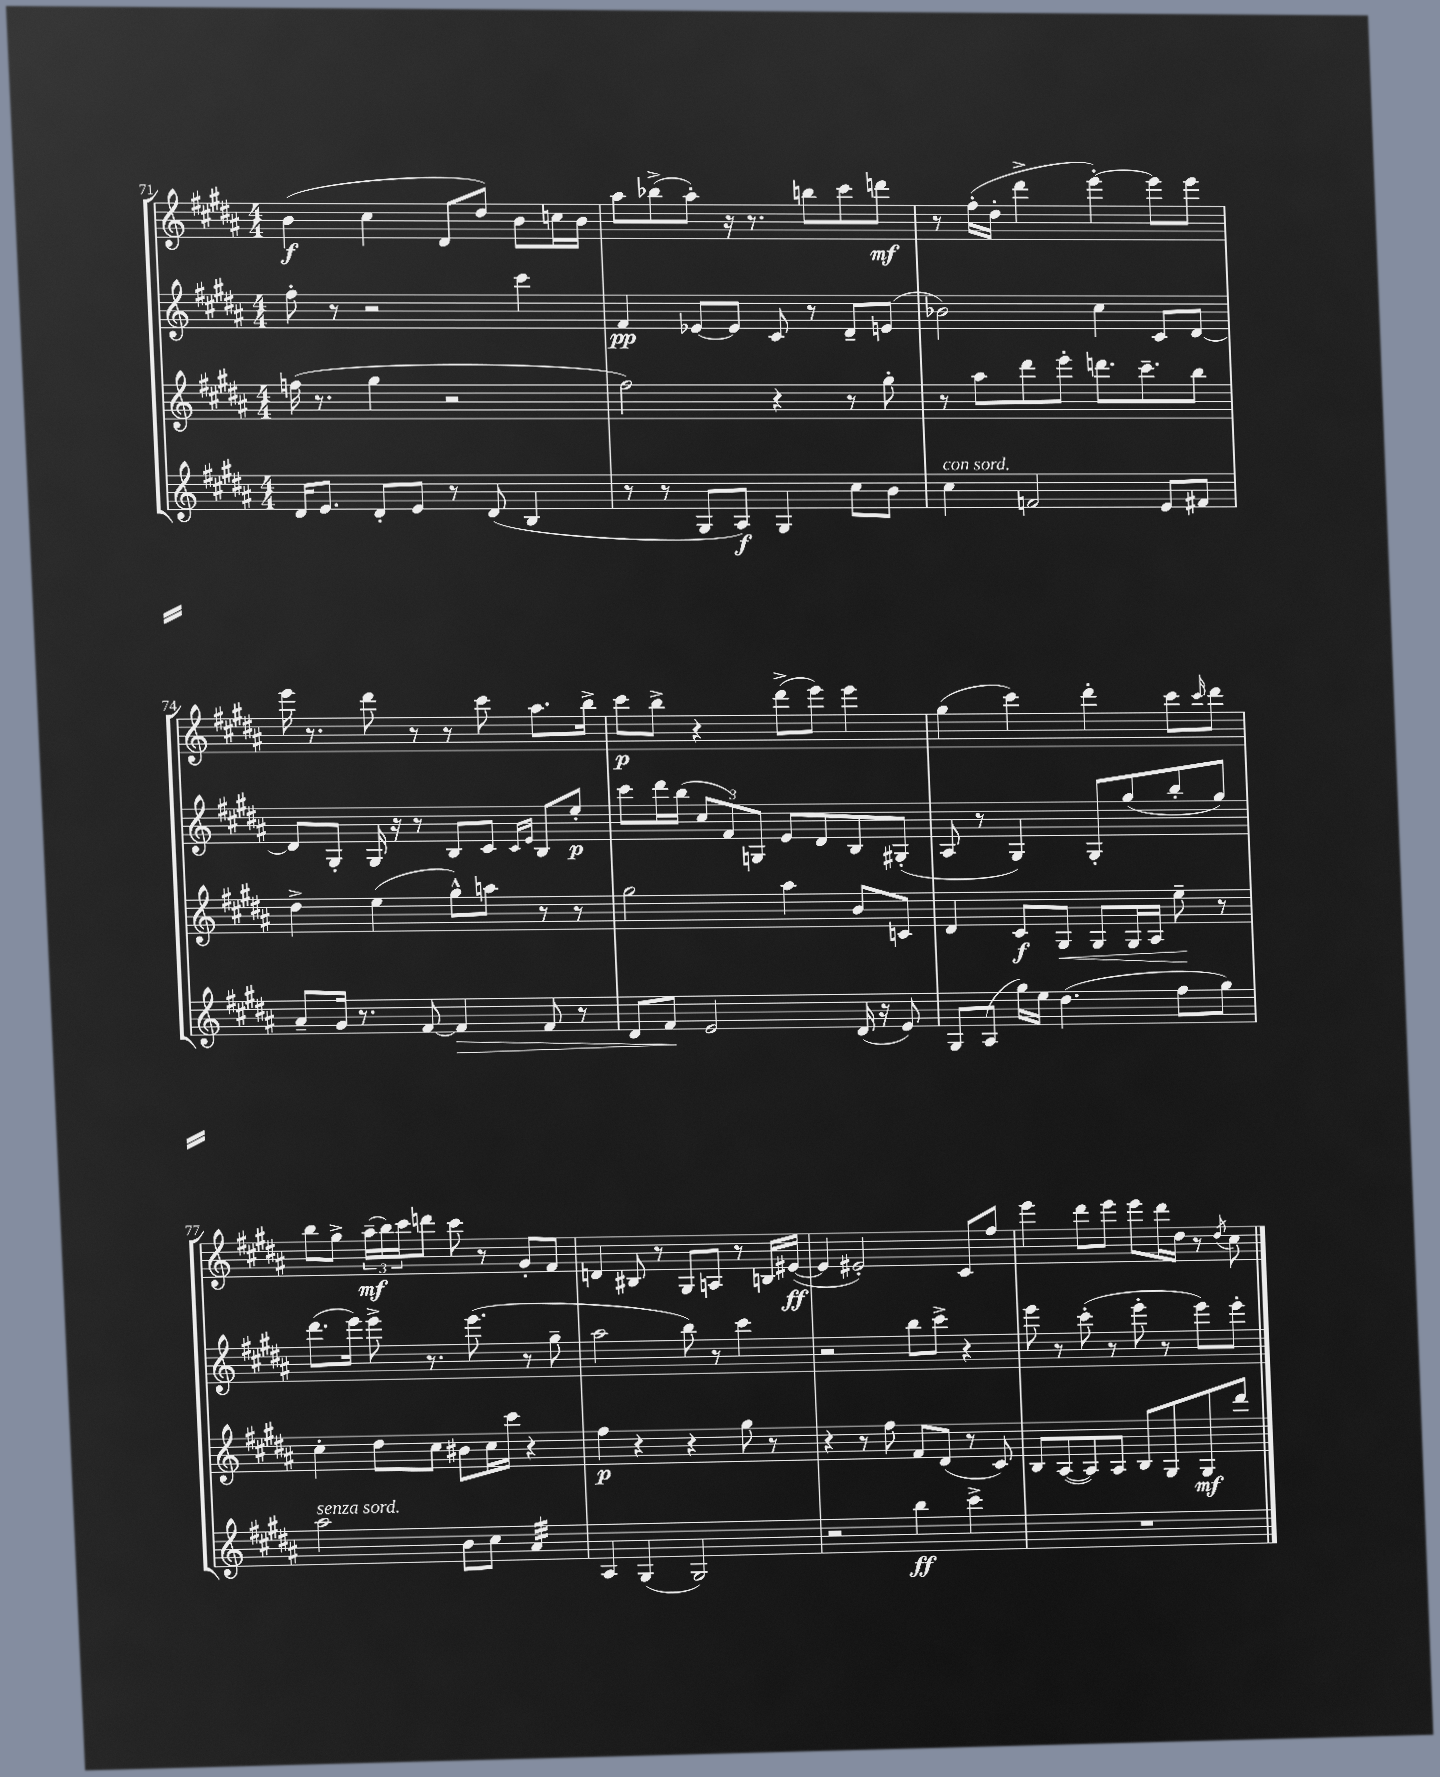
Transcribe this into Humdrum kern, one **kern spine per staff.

**kern	**kern	**kern	**kern
*staff4	*staff3	*staff2	*staff1
*clefG2	*clefG2	*clefG2	*clefG2
*k[f#c#g#d#a#]	*k[f#c#g#d#a#]	*k[f#c#g#d#a#]	*k[f#c#g#d#a#]
*M4/4	*M4/4	*M4/4	*M4/4
16d#/LK	(16ff\	8ff#'\	(4b\
8.e/J	8.r	.	.
.	.	8r	.
8d#'/L	4gg#\	2r	4cc#\
8e/J	.	.	.
8r	2r	.	8d#/L
(8d#/	.	.	8dd#/J)
4B/	.	4ccc#\	8b\L
.	.	.	16cc\L
.	.	.	16b\JJ
=	=	=	=
8r	2ff#\)	4f#/	8aa#\L
8r	.	.	(8bb-^\
8G#/L	.	[8e-/L	8aa#'\J)
8A#/J)	.	8e-/]J	16r
.	.	.	8.r
4G#/	4r	8c#/	.
.	.	8r	8bb\L
8cc#\L	8r	8d#~/L	8ccc#\
8b\J	8gg#'\	(8e/J	8ddd\J
=	=	=	=
4cc#\	8r	2b-\)	8r
.	8aa#\L	.	(16ff#'\LL
.	.	.	16dd#'\JJ
2f/	8ddd#\	.	4ddd#^\
.	8eee'\J	.	.
.	8.ddd\L	4cc#\	[4eee'\)
.	8.ccc#~\	.	.
8e/L	.	8c#/L	8eee\]L
8f#/J	8bb\J	[8d#/J	8eee\J
=	=	=	=
8a#~/L	4dd#^\	8d#/]L	16eee\
.	.	.	8.r
16g#/Jk	.	8G#'/J	.
8.r	.	.	.
.	(4ee\	16G#/	8ddd#\
.	.	16r	.
[8f#/	.	8r	8r
4f#/]	8gg#^^\L)	8B/L	8r
.	8aa\J	8c#/J	8ccc#\
.	.	16qqc#/LL	.
.	.	16qqe/JJ	.
8f#/	8r	8B/L	8.aa#\L
8r	8r	8ee'/J	.
.	.	.	16bb^\Jk
=	=	=	=
8d#/L	2gg#\	8ccc#\L	8ccc#\L
8f#/J	.	16ddd#\L	8bb^\J
.	.	(16bb\JJ	.
2e/	.	12cc#/L	4r
.	.	12f#/)	.
.	.	12G/J	.
.	4aa#\	8e/L	(8ddd#^\L
.	.	8d#/	8eee\J)
(16d#/	8b/L	8B/	4eee\
16r	.	.	.
8e/)	8c/J	(8G#'/J	.
=	=	=	=
8G#/L	4d#/	8A#/	(4gg#\
(8A#/J	.	8r	.
16gg#\LL)	8c#/L	4G#/)	4ccc#\)
16ee\JJ	.	.	.
(4.dd#\	8G#/J	.	.
.	8G#/L	8G#'/L	4ddd#'\
.	16G#/L	(8gg#/	.
.	16A#/JJ	.	.
8ff#\L	8ee~\	8bb'/	8ccc#\L
.	.	.	16qqccc#/
8gg#\J)	8r	8gg#/J)	8ddd#\J
=	=	=	=
2aa#\	4cc#'\	(8.ddd#\L	8bb\L
.	.	.	8gg#^\J
.	.	16eee\Jk)	.
.	8dd#\L	8eee^\	(24aa#~\LL
.	.	.	24bb\)
.	.	.	24ccc#\J
.	8cc#\J	8.r	8ddd\J
8b\L	8b#\L	.	8ccc#\
.	.	(8.eee\	.
8cc#\J	16cc#\L	.	8r
.	16ccc#\JJ	.	.
4a#/	4r	8r	8g#'/L
.	.	8gg#~\	8f#/J
=	=	=	=
4A#/	4ff#\	2aa#\	4d/
(4G#/	4r	.	8B#/
.	.	.	8r
2G#/)	4r	8bb\)	8G#/L
.	.	8r	8A/J
.	8gg#\	4ccc#\	8r
.	8r	.	16B/LL
.	.	.	([16e#/JJ
=	=	=	=
2r	4r	2r	4e#/]
.	8r	.	2e#'/)
.	8ff#\	.	.
4bb\	8f#/L	8bb\L	.
.	(8d#/J	8ccc#^\J	.
4ccc#^\	8r	4r	8c#/L
.	8c#/)	.	8ff#/J
=	=	=	=
1r	8B/L	8eee\	4eee\
.	([8A#/	8r	.
.	8A#/])	(8ccc#'\	8ddd#\L
.	8A#/J	8r	8eee\J
.	8B/L	8eee'\	8eee\L
.	8G#/	8r	16ddd#\L
.	.	.	16dd#\JJ
.	8G#/	8eee\L)	8r
.	.	.	8qdd#/
.	8ddd#/J	8eee'\J	8cc#\
==	==	==	==
*-	*-	*-	*-
